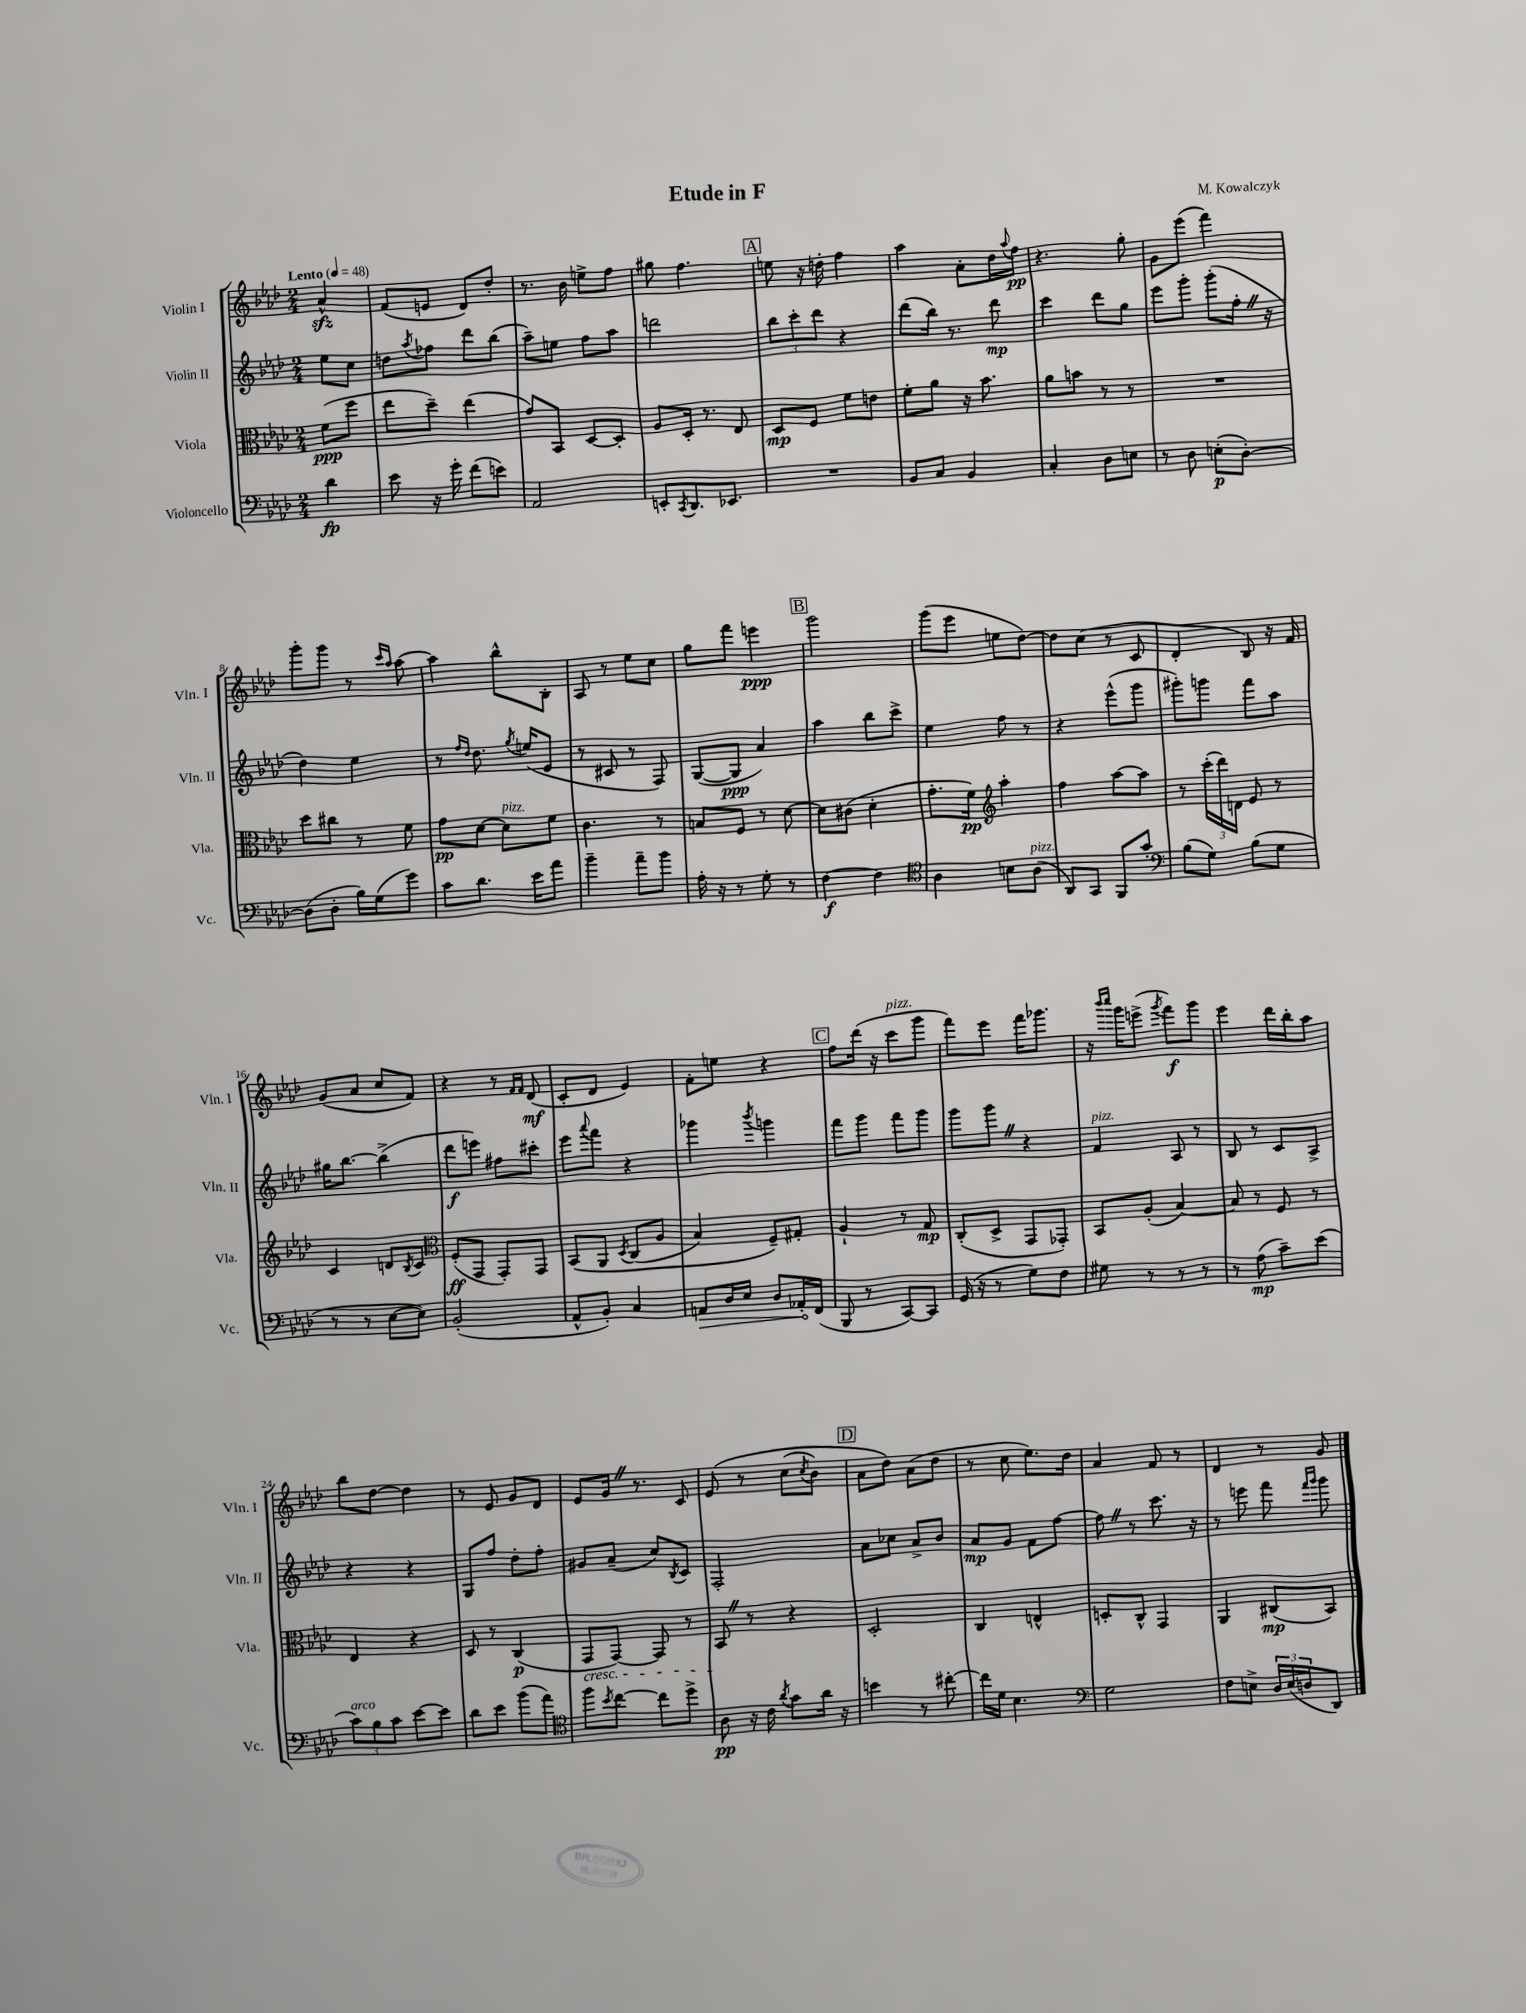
\header { title = "Etude in F" composer = "M. Kowalczyk" }
<<
\new StaffGroup <<
\new Staff = "s0" \with { instrumentName = "Violin I" shortInstrumentName = "Vln. I" } {
    \clef treble \key aes \major \numericTimeSignature \time 2/4 \partial 4 \tempo "Lento" 4 = 48
    aes'4-^\sfz |
    f'8( e'8 des'8) des''8-. |
    r8. bes'16 e''8-> f''8 |
    gis''8 f''4. |
    \mark \markup { \box "A" } e''8 r16 d''16-. f''4 |
    aes''4 aes'8-. des''16 \appoggiatura { aes''8 } f''16\pp |
    r4. g''8-. |
    g'8 ees'''8( f'''4) |
    g'''8-. g'''8 r8 \grace { c'''16 aes''16 } aes''8~ |
    aes''4 bes''8-^ bes8-. |
    aes8 r8 ees''8 c''8 |
    g''8 f'''8 e'''4\ppp |
    \mark \markup { \box "B" } g'''2 |
    g'''8( ees'''8 e''8 des''8~) |
    des''8 c''8( r8 c'8 |
    des'4-. bes8) r16 f'16 |
    g'8( aes'8 c''8 f'8) |
    r4 r8 \grace { f'16 f'16 } des'8\mf( |
    c'8-. des'8 ees'4) |
    f'8-. e''8 r4 |
    \mark \markup { \box "C" } f''8 des'''16( r16 c'''8^\markup { \italic "pizz." } g'''8 |
    f'''8) ees'''8 f'''16 ges'''8. |
    r16 \grace { bes'''16 c''''16 } g'''16 e'''8->( \acciaccatura { g'''8 } f'''8\f) g'''8 |
    ees'''4 des'''16 bes''16-. aes''8 |
    bes''8 des''8~ des''4 |
    r8 ees'8 g'8 des'8 |
    ees'8 g'16 \once \override BreathingSign.text = \markup { \musicglyph "scripts.caesura.straight" } \breathe r8. c'8 |
    ees'8\( r8 c''8( \acciaccatura { c''8 } bes'8) |
    \mark \markup { \box "D" } aes'8 des''8\) aes'8( des''8 |
    r8 c''8 ees''8.) des''16 |
    aes'4 f'8 r8 |
    des'4 r8 g'8 \bar "|." |
}
\new Staff = "s1" \with { instrumentName = "Violin II" shortInstrumentName = "Vln. II" } {
    \clef treble \key aes \major \numericTimeSignature \time 2/4 \partial 4
    ees''8 c''8 |
    d''8 \acciaccatura { aes''8 } fes''8 des'''8 bes''8( |
    aes''8--) e''8 f''8 aes''8 |
    d'''2 |
    \mark \markup { \box "A" } \tuplet 3/2 { bes''8 c'''8-. des'''8 } r4 |
    des'''8( bes''16) r8. des'''8\mp |
    c'''4 des'''8 g''8 |
    ees'''8 g'''8-. g'''8-.( f''16-. \once \override BreathingSign.text = \markup { \musicglyph "scripts.caesura.straight" } \breathe r16 |
    des''4) ees''4 |
    r8 \grace { f''16 des''16 } des''8. \acciaccatura { g''8 } e''16( ees'8 |
    r8 cis'8 r8 f8) |
    g8~( g8\ppp aes'4) |
    \mark \markup { \box "B" } aes''4 bes''8 c'''8-> |
    ees''4 f''8 r8 |
    r4 ees'''8-^( g'''8 |
    gis'''8-.) g'''8 f'''8 aes''8 |
    gis''16 bes''8.~ bes''4->( |
    des'''8\f e'''8) fis''8 cis'''8-. |
    ees'''8 \appoggiatura { aes'''8 } f'''8 r4 |
    ges'''4 \acciaccatura { bes'''8 } g'''4 |
    \mark \markup { \box "C" } f'''8 g'''8 f'''8 g'''8 |
    g'''8 g'''8 \once \override BreathingSign.text = \markup { \musicglyph "scripts.caesura.straight" } \breathe r4 |
    f'4^\markup { \italic "pizz." } aes8 r8 |
    bes8 r8 c'8 aes8-> |
    r4 r4 |
    g8 f''8 des''8-. f''8-. |
    gis'8 aes'8--( c''8) \acciaccatura { bes8 } c'8 |
    f2-. |
    \mark \markup { \box "D" } aes'8 ces''8 aes'8-> bes'8 |
    aes'8\mp g'8 f'8 f''8~ |
    f''8 \once \override BreathingSign.text = \markup { \musicglyph "scripts.caesura.straight" } \breathe r8 c'''8. r16 |
    r8 e'''8 f'''8 \grace { f'''16 g'''16 } g'''8 \bar "|." |
}
\new Staff = "s2" \with { instrumentName = "Viola" shortInstrumentName = "Vla." } {
    \clef alto \key aes \major \numericTimeSignature \time 2/4 \partial 4
    f'8\ppp( f''8 |
    ees''8 des''8--) ees''4( |
    g'8) bes,8 des8~ des8-. |
    aes8 des16-. r8. ees8 |
    \mark \markup { \box "A" } des8\mp f8 f'8 e'8 |
    f'8-. aes'8 r16 bes'8. |
    aes'8 b'8 r8 r8 |
    R2 |
    des''8 cis''8 r8 f'8 |
    g'8\pp des'8~ des'8^\markup { \italic "pizz." } f'8 |
    c'4. r8 |
    b8 f8 r8 des'8~ |
    \mark \markup { \box "B" } des'8 cis'8( des'4-. |
    g'8.-. f'16\pp) \clef treble aes''4-. |
    f''4 aes''8~ aes''8 |
    r8 \tuplet 3/2 { c'''16-.( des'''16) d'16 } ees'8 r8 |
    c'4 d'8 \acciaccatura { bes8 } c'8 |
    \clef alto f8-.\ff( g,8 g,8-.) g,8 |
    bes,8\( aes,8 \acciaccatura { des8 } c8( aes8 |
    bes4) f8--\) gis8-. |
    \mark \markup { \box "C" } aes4-! r8 g8\mp |
    c8-.( des8-> g,8 ges,8-.) |
    bes,8 aes8-.( bes4~) |
    bes8 r8 f8 r8 |
    ees4 r4 |
    des8 r8 c4\p( |
    g,8\cresc g,8~) g,8 r8 |
    bes,8\! \once \override BreathingSign.text = \markup { \musicglyph "scripts.caesura.straight" } \breathe r8 r4 |
    \mark \markup { \box "D" } des2-. |
    c4 e4-^ |
    d8-. c8-^ g,4 |
    aes,4 cis8\mp( bes,8) \bar "|." |
}
\new Staff = "s3" \with { instrumentName = "Violoncello" shortInstrumentName = "Vc." } {
    \clef bass \key aes \major \numericTimeSignature \time 2/4 \partial 4
    des'4\fp |
    ees'8 r16 g'16-. f'8( e'8) |
    aes,2 |
    e,8-. \acciaccatura { c,8 } des,8. ees,8. |
    \mark \markup { \box "A" } R2 |
    bes,8 c8 bes,4 |
    c4-. des8 e8 |
    r8 des8 e8-.\p( des8~-.) |
    des8( des8-. bes16) g16( g'8) |
    c'8 des'8. ees'16 aes'8 |
    bes'4-- aes'8-- bes'8 |
    aes16-. r16 r8 g8-. r8 |
    \mark \markup { \box "B" } f4~\f f4 |
    \clef tenor aes4 b8 aes8^\markup { \italic "pizz." }( |
    aes,8) g,8 f,8 g'8-. |
    \clef bass bes8( g8) bes8( g8 |
    r8 r8 ees8~ ees8) |
    bes,2-.( |
    aes,8-^ bes,8-.) c4 |
    \once \override Hairpin.circled-tip = ##t a,8\> des16 ees16 des8 aes,16-.\! f,16( |
    \mark \markup { \box "C" } bes,,8 r8 c,8~) c,8 |
    g,16( r16 r8 g8) f8 |
    gis8 r8 r8 r8 |
    r8 aes8\mp( c'8--) ees'8( |
    \tuplet 3/2 { c'8^\markup { \italic "arco" }) bes8 c'8 } ees'8~ ees'8 |
    des'8 ees'8 bes'8( aes'8) |
    \clef tenor f''8 \acciaccatura { bes'8 } c''8~ c''8 des''8-> |
    aes8\pp r16 c'16 \acciaccatura { aes'8 } g'8 aes'16 r16 |
    \mark \markup { \box "D" } b'4 r8 cis''8~-. |
    cis''16 des'16 bes4. |
    \clef bass g2 |
    f8 e8-> \tuplet 3/2 { des16 e16( d16 } des,8) \bar "|." |
}
>>
>>
